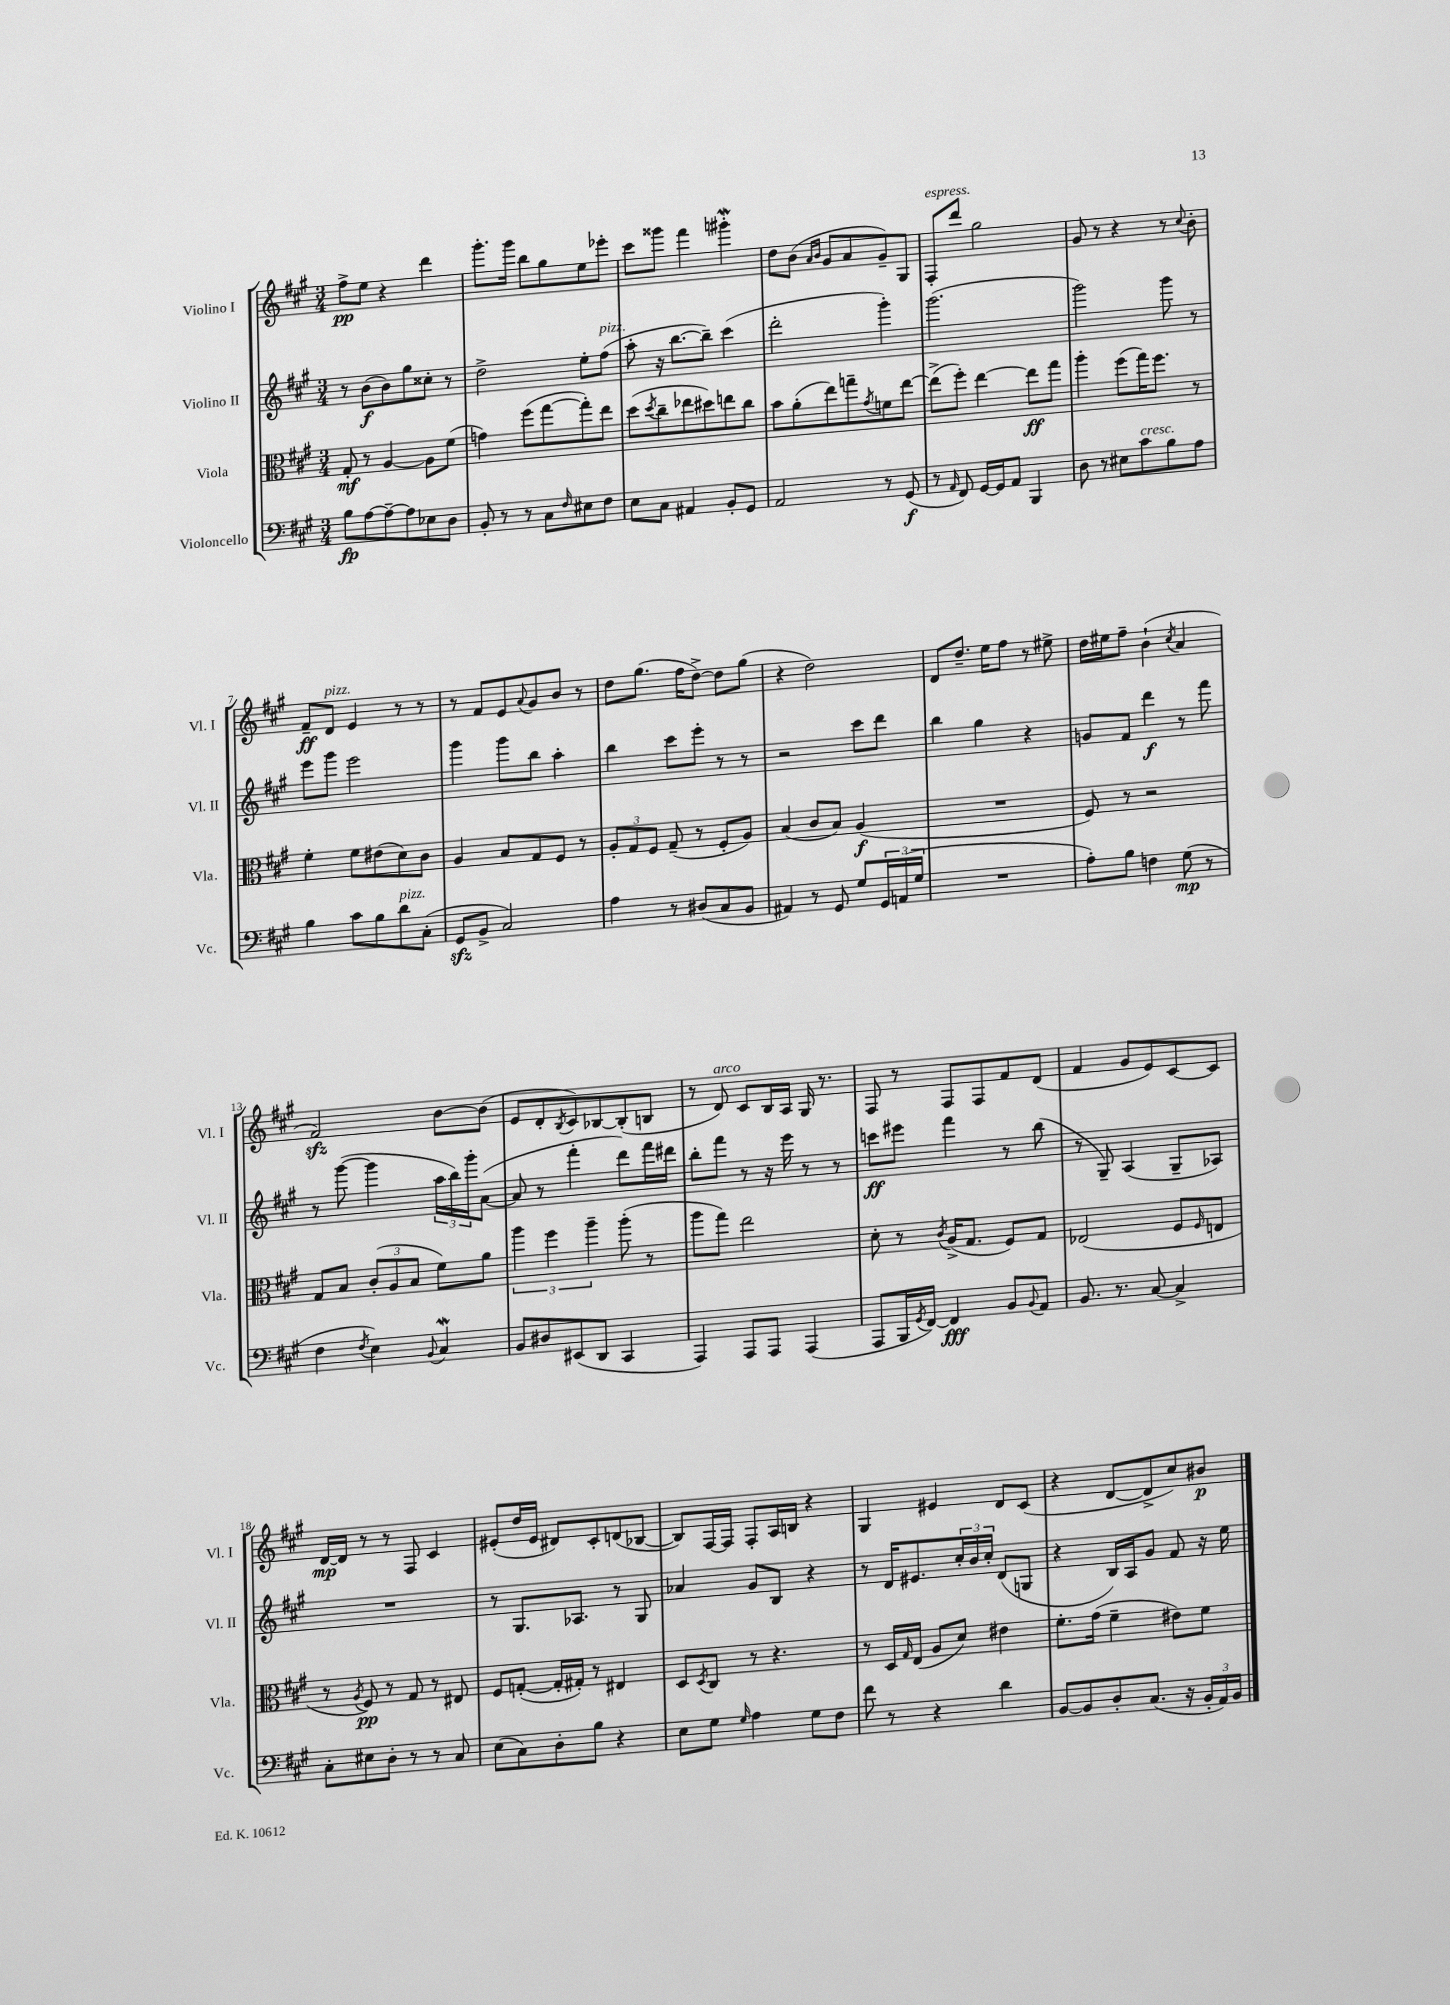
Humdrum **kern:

**kern	**kern	**kern	**kern
*staff4	*staff3	*staff2	*staff1
*clefF4	*clefC3	*clefG2	*clefG2
*k[f#c#g#]	*k[f#c#g#]	*k[f#c#g#]	*k[f#c#g#]
*M3/4	*M3/4	*M3/4	*M3/4
8B\L	8G#'/	8r	8ff#^\L
[8A\	8r	(8b\L	8ee\J
8A~\_	[4A/	8b\)	4r
8A\]	.	8gg#\	.
8E-\	8A\]L	8cc##'\J	4ddd\
8D\J	(8f#\J	8r	.
=	=	=	=
8BB'/	4g\)	2dd^\	8.ggg#'\L
8r	.	.	.
.	.	.	16ggg#\Jk
8r	(8ff#\L	.	8bb\L
8C#\L	[8gg#\	.	8gg#\
16qqF#/	.	.	.
8E#\	8gg#'\])	8ee'\L	8ee\
8F#\J	8ee\J	(8ff#\J	8eee-'\J
=	=	=	=
8E\L	(8dd\L	8aa'\	8ccc#\L
.	8qdd/	.	.
8C#\J	8cc#~\	16r	8ggg##\J
.	.	[8.bb\L	.
4AA#/	8ee-\	.	4fff#\
.	8dd#\)	8bb~\]J)	.
8BB'/L	8ee\	(4ccc#\	4ggg#'\
8GG#/J	8cc#\J	.	.
=	=	=	=
2AA/	8b\L	2ddd'\	8dd\L
.	(8a'\	.	(8b\J
.	.	.	16qqa/LL
.	.	.	16qqb/JJ
.	8ee\)	.	8g#/L
.	8gg~\	.	8a/
.	8qg#/	.	.
8r	8f\	4ggg#'\)	8g#~/)
(8GG#/	[8ee\J	.	8G#/J
=	=	=	=
8r	(8ee^\]L	(2.ggg#\	8F#'/L
16qqAA/	.	.	.
8FF#/)	8ff#'\J)	.	8ddd/J
[16GG#/LL	[4ee\	.	2gg#\
16GG#/]J	.	.	.
8AA/J	.	.	.
4BBB/	8ee\]L	.	.
.	8gg#\J	.	.
=	=	=	=
8D\	4aa'\	2ggg#\)	8g#/
8r	.	.	8r
8E#\L	(8ff#\L	.	4r
8c#\	16gg#\K)	.	.
.	8.ff#\J	.	.
8B\	.	8ggg#\	8r
.	.	.	8qqcc#/
8A\J	8r	8r	8b'\
=	=	=	=
4B\	4f#'\	8eee\L	8f#~/L
.	.	8ggg#\J	8d/J
8c#\L	8f#\L	2eee\	4e/
8B\	(8e#\	.	.
8d\	8d\)	.	8r
(8C#'\J	8c#\J	.	8r
=	=	=	=
8GG#/L	4A/	4ggg#\	8r
8BB^/J	.	.	8f#/L
2C#/)	8B/L	8ggg#\L	8e/
.	.	.	8qqa/
.	8G#/	8bb\J	8g#/
.	8F#/J	4aa'\	8b/J
.	8r	.	8r
=	=	=	=
4A\	12A'/L	4bb\	8dd\L
.	12G#/	.	.
.	.	.	(8.gg#\J
.	12F#/J	.	.
8r	(8G#~/	8ccc#\L	.
.	.	.	16ff#\LK
(8D#/L	8r	8eee'\J	[8dd^\J)
8C#/	8F#'/L	8r	8dd\]L
8BB/J	8A/J)	8r	(8gg#\J
=	=	=	=
4AA#/)	(4B/	2r	4r
8r	8c#/L	.	2dd\)
8GG#/	8B/J)	.	.
8G#/L	(4A/	8ccc#\L	.
24GG#/L	.	8ddd\J	.
(24AA/	.	.	.
24G#/JJ	.	.	.
=	=	=	=
2.r	2.r	4bb\	8d/L
.	.	.	8.dd~/J
.	.	4gg#\	.
.	.	.	16ee\LK
.	.	.	8ff#\J
.	.	4r	8r
.	.	.	8ee#^\
=	=	=	=
8A'\L)	8F#/)	8g/L	16dd\LL
.	.	.	16ee#\J
8B\J	8r	8f#/J	8ff#~\J
4F\	2r	4ddd\	(4b`\
.	.	.	8qcc#/
(8G#\	.	8r	4a/
8r	.	8fff#\	.
=	=	=	=
4F#\	8G#/L	8r	2f#/)
.	8B/J	([8ggg#\	.
8qF#/	.	.	.
4E\)	(12c#'/L	4ggg#\]	.
.	12A/	.	.
.	12B/J	.	.
8qqBB/	.	.	.
4C#/	8f#\L)	24aa\LL	[8b\L
.	.	24bb\)	.
.	.	24ggg#'\J	.
.	8a\J	([8a\J	(8b\]J
=	=	=	=
8BB/L	6aa\	8a/]	8e/L
8D#/	.	8r	8d'/
.	6ff#\	.	.
.	.	.	8qB/
(8EE#/	.	4fff#'\	8c#/)
.	6aa~\	.	.
8DD/J	.	.	[8B-/
4CC#/	(8aa'\	8ddd\L)	(8B-'/]
.	8r	16fff#\L	8B/J
.	.	16ddd#\JJ	.
=	=	=	=
4AAA/)	8aa\L	8bb'\L	8r
.	8gg#\J)	8fff#\J	8d/)
8AAA/L	2ee\	8r	8c#/L
8AAA/J	.	16r	16B/L
.	.	16eee\	16A/JJ
(4AAA/	.	8r	16G#/
.	.	.	8.r
.	.	8r	.
=	=	=	=
8AAA/L	8d'\	8ccc\L	8F#/
16BBB/L	8r	8eee#\J	8r
8qGG#/	.	.	.
[16FF#/JJ)	.	.	.
.	8qc#/	.	.
4FF#/]	(16A^/LK	4fff#\	8F#/L
.	8.G#/J	.	.
.	.	.	8F#/
8BB/L	8F#/L)	8r	8f#/
8qqBB/	.	.	.
8AA/J	8G#/J	(8bb\	(8d/J
=	=	=	=
8.BB/	(2E-/	8r	4f#/
.	.	8G#~/)	.
8.r	.	.	.
.	.	(4A/	8g#/L
[8C#/	.	.	8e/)
4C#^/]	8F#/L	8G#~/L	[8c#/
.	16qqF#/	.	.
.	8E/J	8A-/J)	8c#/]J
=	=	=	=
8C#'\L	8r	2.r	[16d/LL
.	.	.	16d/]JJ
.	8qA/	.	.
8E#\	8F#/)	.	8r
8D'\J	8r	.	8r
8r	8G#/	.	8F#/
8r	8r	.	4c#/
8C#/	8E#/	.	.
=	=	=	=
(8E\L	8F#/L	8r	(8e#'/L
8C#\)	([8G'/J	8.G#/L	16dd/L
.	.	.	16e#/JJ
8D'\	16G'/]LL	.	8d#/L)
.	16G#'/JJ)	8.A-/J	.
8B\J	8r	.	8c#'/
4r	4E#/	8r	(8d/
.	.	8G#/	[8B-/J
=	=	=	=
8E\L	8D/L	4a-/	8B-/]L)
.	8qD/	.	.
8G#\J	8C#/J	.	[16F#/L
.	.	.	16F#/]JJ
16qqG#/	.	.	.
4A\	8r	8g#/L	8F#'/L
.	4.r	8B/J	16A/L
.	.	.	16B/JJ
8G#\L	.	4r	4r
8F#\J	.	.	.
=	=	=	=
8f#\	8r	8r	4G#/
8r	16D/LL	16d/LK	.
.	16qqG#/	.	.
.	(16E/JJ	8.e#/	.
4r	8A/L	.	4e#/
.	8d/J)	24cc#'/L	.
.	.	24b/	.
.	.	24cc#'/JJ	.
4d\	4e#\	(8d/L	8d/L
.	.	8G/J	(8c#/J
=	=	=	=
[8BB/L	8.f#'\L	4r	4r
8BB/]	.	.	.
.	(16g#\Jk	.	.
8D'/	4f#~\	16B/LL)	[8d/L
.	.	16A/J	.
(8.C#/J	.	8g#/J	8d^/]
.	8e#\L)	8f#/	8cc#/)
16r	.	.	.
24BB'/LL	8f#\J	16r	8b#/J
24AA/)	.	.	.
.	.	16ee\	.
24BB/JJ	.	.	.
==	==	==	==
*-	*-	*-	*-
